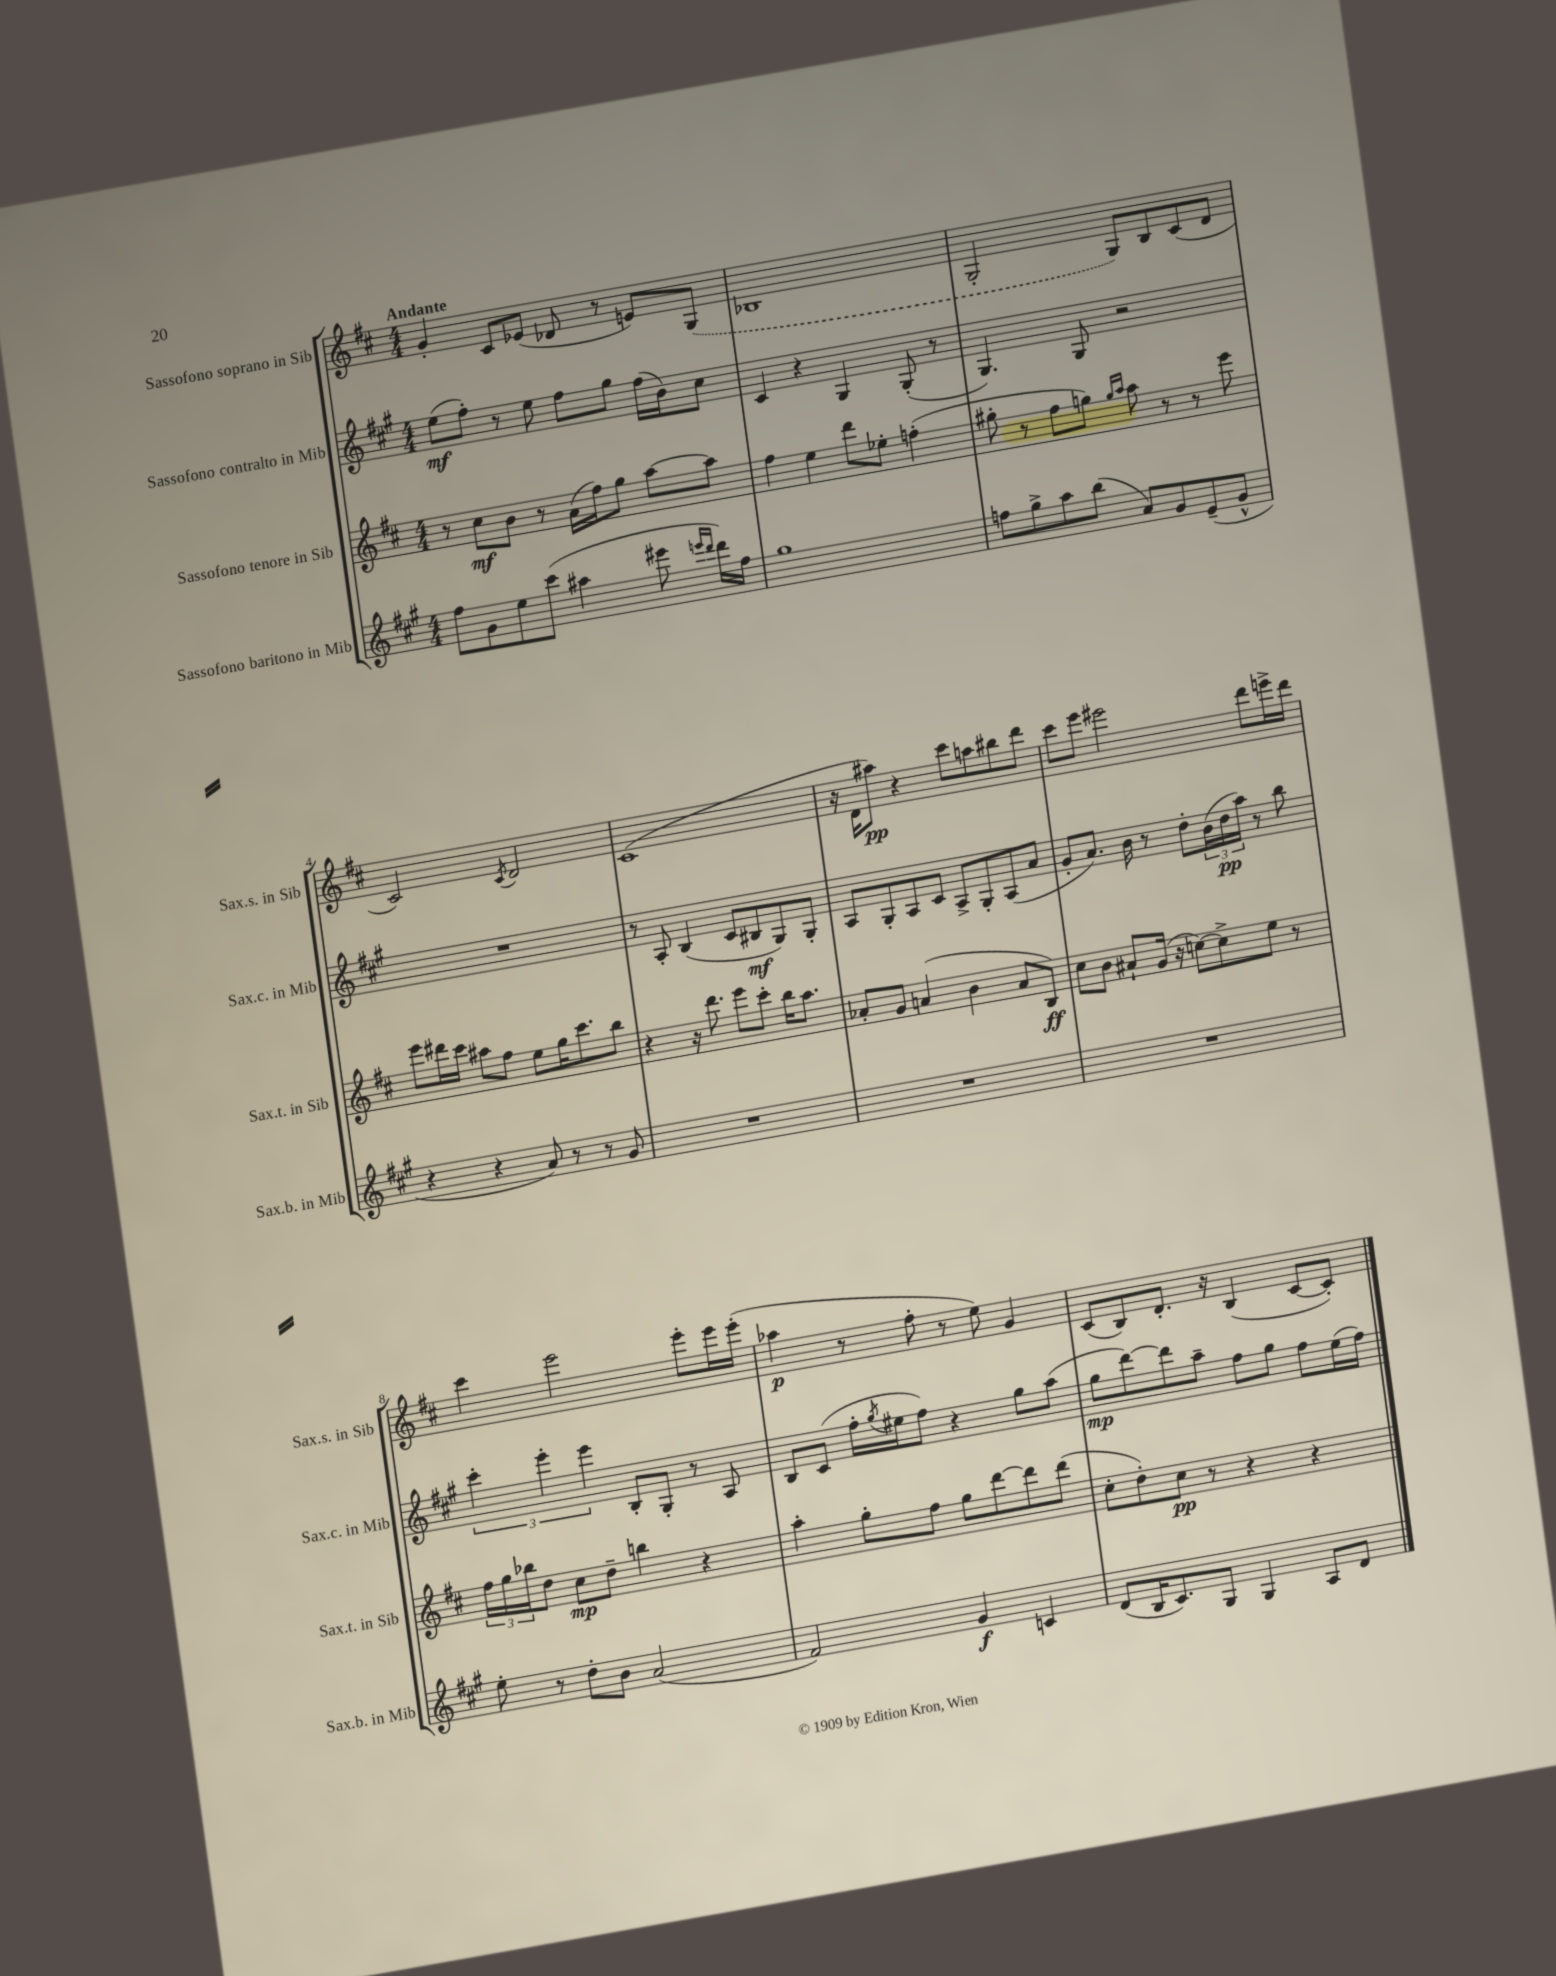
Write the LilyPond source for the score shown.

<<
\new StaffGroup <<
\new Staff = "s0" \with { instrumentName = "Sassofono soprano in Sib" shortInstrumentName = "Sax.s. in Sib" } {
    \clef treble \key d \major \numericTimeSignature \time 4/4 \tempo "Andante"
    g'4-. cis'8 ees'8( des'8 r8 e'8) \once \slurDashed g8( |
    bes1 |
    g2-. g8) b8 cis'8( d'8 |
    cis'2) \acciaccatura { cis'8 } d'2 |
    cis'1( |
    r16 d'16 ais''8\pp) r4 cis'''8 a''8 bis''8 d'''8 |
    cis'''8 e'''8 eis'''2 d'''8 e'''16-> d'''16 |
    cis'''4 e'''2 e'''8-. e'''16 e'''16-.( |
    aes''4\p r8 fis''8-. r8 e''8) g'4 |
    cis'8( b8) d'8.-. r16 b4( cis'8~ cis'8-.) \bar "|." |
}
\new Staff = "s1" \with { instrumentName = "Sassofono contralto in Mib" shortInstrumentName = "Sax.c. in Mib" } {
    \clef treble \key a \major \numericTimeSignature \time 4/4
    e''8\mf( fis''8-.) r8 e''8 fis''8 gis''8 fis''16( b'16) cis''8 |
    cis'4 r4 gis4 gis8-.( r8 |
    gis4.) gis8 r2 |
    R1 |
    r8 a8-. b4( cis'8 bis8\mf gis8) gis8-. |
    a8 gis8-. a8 cis'8 a8-> gis8-. a8( a'8 |
    gis'8-. a'8.) b'16 r8 d''8-. \tuplet 3/2 { b'16( d''16\pp a''16) } r8 b''8 |
    \tuplet 3/2 { cis'''4-. e'''4-. e'''4 } b8-. gis8-. r8 a8 |
    b8 cis'8( fis''16-. \acciaccatura { gis''8 } eis''16 fis''8) r4 gis''8 a''8( |
    gis''8\mp d'''8~) d'''8 a''8-- fis''8 gis''8 fis''8 e''16( fis''16) \bar "|." |
}
\new Staff = "s2" \with { instrumentName = "Sassofono tenore in Sib" shortInstrumentName = "Sax.t. in Sib" } {
    \clef treble \key d \major \numericTimeSignature \time 4/4
    r8 cis''8\mf b'8 r8 a'16( fis''16) g''8 a''8~ a''8 |
    fis''4 e''4 d'''8 ees''8-. f''4-.( |
    gis''8-. r8 fis''8 g''8) \grace { g''16 a''16 } a''8 r8 r8 e'''8 |
    e'''8 dis'''16 cis'''16 ais''8 fis''8 e''8 g''16 cis'''8. b''8 |
    r4 r16 d'''8. e'''8 cis'''8-. b''16 a''8. |
    aes'8-. g'8 a'4( b'4 a'8 b8\ff) |
    cis''8 b'8 ais'8-! g'16( r16 c''8~) c''8-> e''8 r8 |
    \tuplet 3/2 { fis''16 g''16 bes''16 } d''8 cis''8\mp d''8-- b''4 r4 |
    a''4-. g''8-. fis''8 g''8 d'''8~ d'''8 d'''8( |
    cis''8-. d''8-.) cis''8\pp r8 r4 r4 \bar "|." |
}
\new Staff = "s3" \with { instrumentName = "Sassofono baritono in Mib" shortInstrumentName = "Sax.b. in Mib" } {
    \clef treble \key a \major \numericTimeSignature \time 4/4
    fis''8 gis'8 e''8 cis'''8( ais''4 eis'''8 \grace { e'''16 d'''16 } d'''16) fis''16 |
    gis''1 |
    f''8 gis''8-> a''8 b''8( a'8) gis'8 e'8--( gis'8-^ |
    r4 r4 a'8) r8 r8 gis'8 |
    R1 |
    R1 |
    R1 |
    e''8-. r8 d''8-. b'8 a'2( |
    fis'2) gis'4\f c'4 |
    d'8( b16 cis'8.) gis8 gis4 a8 d'8 \bar "|." |
}
>>
>>
